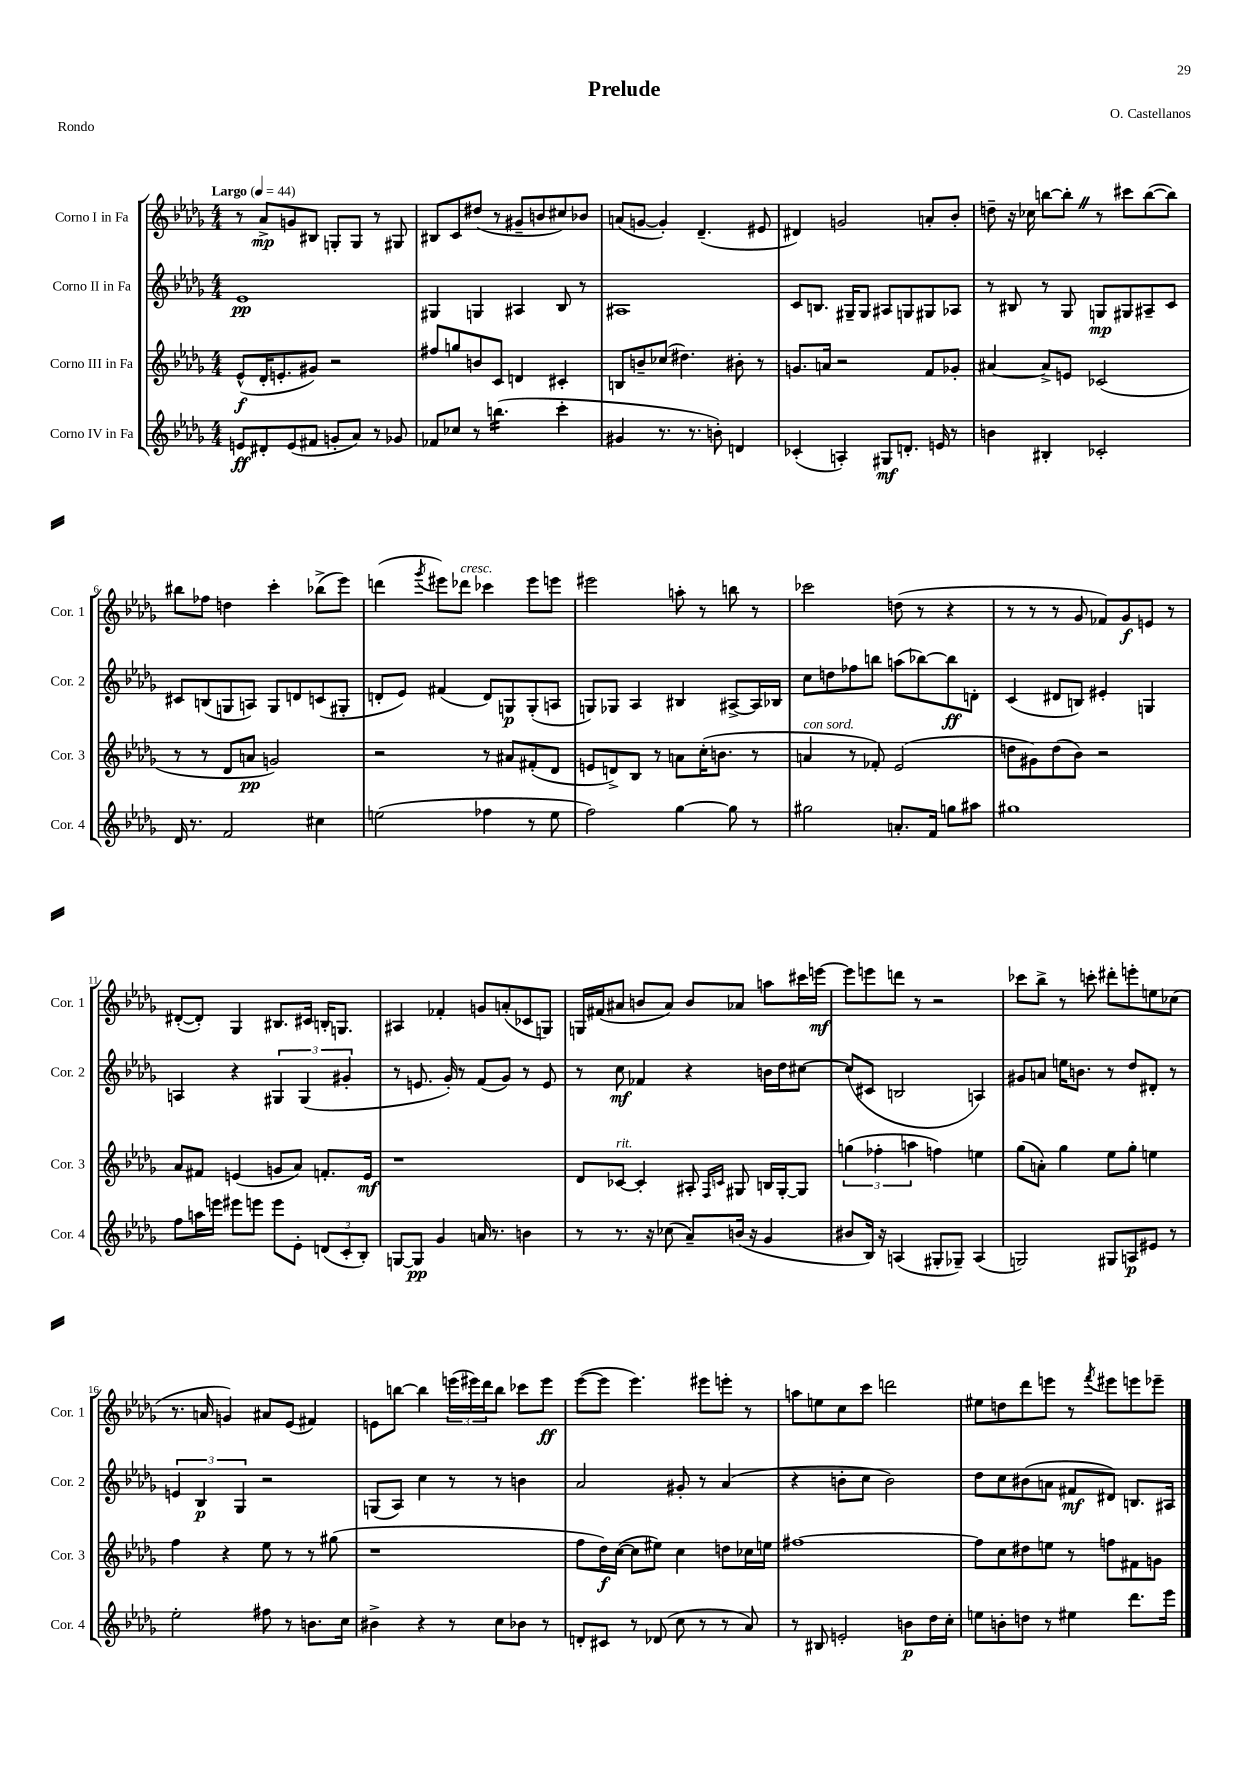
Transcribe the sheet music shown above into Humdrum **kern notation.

**kern	**kern	**kern	**kern
*staff4	*staff3	*staff2	*staff1
*clefG2	*clefG2	*clefG2	*clefG2
*k[b-e-a-d-g-]	*k[b-e-a-d-g-]	*k[b-e-a-d-g-]	*k[b-e-a-d-g-]
*M4/4	*M4/4	*M4/4	*M4/4
*MM44	*MM44	*MM44	*MM44
8e	(8e-^^	1e-	8r
8d#'	16d-'	.	8a-^
.	8.e'	.	.
(8e	.	.	8g
8f#	8g#)	.	8B#
8g'	2r	.	8G'
8a-)	.	.	8G
8r	.	.	8r
8g-	.	.	8G#
=	=	=	=
8f-	8ff#	4G#	8B#
8cc-	8gg	.	8c
8r	8b	4G	(8dd#
(4.bb	8c	.	8r
.	4d	4A#	8g#~
.	.	.	8b
4ccc'	4c#'	8B-	8cc#)
.	.	8r	8b-
=	=	=	=
4g#	8B	1A#	(8a
.	8b~	.	[8g
8.r	(8cc-	.	4g'])
.	4.dd#)	.	.
8.r	.	.	.
.	.	.	(4.d-~
8b')	.	.	.
4d	8b#'	.	.
.	8r	.	8e#
=	=	=	=
(4c-'	8.g	8c	4d#)
.	.	8.B	.
.	16a	.	.
4A')	2r	.	2g
.	.	16G#~	.
.	.	8G#	.
8G#	.	8A#	.
8.d'	.	8G	.
.	8f	8G#	8a'
16e	.	.	.
8r	8g-'	8A-	8b-'
=	=	=	=
4b	[4a#	8r	8dd~
.	.	8B#	16r
.	.	.	16cc-
4B#'	8a#^]	8r	[8bb
.	8e	8G-	8bb']
2c-'	(2c-	8G	8r
.	.	8G#	8ccc#
.	.	8A#~	([8bb
.	.	8c	8bb])
=	=	=	=
16d-	8r	8c#	8bb#
8.r	.	.	.
.	8r	(8B	8ff-
2f	8d-	8G	4dd
.	8a	8A)	.
.	2g)	8G	4ccc'
.	.	8d	.
4cc#	.	(8c	(8bb-^
.	.	8G#'	8eee-)
=	=	=	=
(2ee	2r	8d'	(4ddd
.	.	8e-)	.
.	.	.	8qggg-
.	.	(4f#	8eee#)
.	.	.	8ddd-
4ff-	8r	8d)	4ccc-
.	8a#	8G	.
8r	(8f#'	(8G'	8eee#
8ee	8d-	8A	8eee
=	=	=	=
2ff)	8e	8G)	2eee#
.	8d^)	8G-	.
.	8B-	4A-	.
.	8r	.	.
[4gg-	8a	4B#	8aa'
.	(16cc'	.	8r
.	8.b	.	.
8gg-]	.	[8A#^	8bb
8r	8r	16A#]	8r
.	.	16B-	.
=	=	=	=
2gg#	4a	8cc	2ccc-
.	.	8dd	.
.	8r	8ff-	.
.	8f-')	8bb	.
8.a'	(2e-	(8aa	(8dd
.	.	[8bb-)	8r
16f	.	.	.
8gg	.	8bb-]	4r
8aa#	.	8d'	.
=	=	=	=
1gg#	8dd	(4c	8r
.	8g#)	.	8r
.	(8dd	8d#	8r
.	8b-)	8B)	8g-
.	2r	4e#'	8f-)
.	.	.	8g-
.	.	4G	8e
.	.	.	8r
=	=	=	=
8ff	8a-	4A	([8d#'
16aa	8f#	.	8d#'])
16eee	.	.	.
8eee#	(4e	4r	4G-
8eee	.	.	.
8eee	8g	6G#	8.B#
8e-'	8a-)	.	.
.	.	(6G#	.
.	.	.	16c#
(12d	8.f'	.	16B'
.	.	.	8.G
12c'	.	6g#'	.
12B-')	.	.	.
.	16e	.	.
=	=	=	=
[8G	1r	8r	4A#
8G]	.	8.e	.
4g-	.	.	4f-'
.	.	16g-')	.
.	.	8r	.
16a	.	(8f	8g
8.r	.	.	.
.	.	8g-)	(8a'
4b	.	8r	8c-
.	.	8e	8G)
=	=	=	=
8r	8d-	8r	16G
.	.	.	(16f#
8.r	[8c-	8cc	8a#
.	4c-']	4f-	8b
16r	.	.	.
(8cc-	.	.	8a#)
8a-~)	8A#'	4r	8b
.	16qqF	.	.
.	16qqc	.	.
(16b	8G#	.	8a-
16r	.	.	.
4g-	16B	16b	8aa
.	[16G#'	16dd-	.
.	8G#]	[8cc#	16ccc#
.	.	.	[16eee
=	=	=	=
8b#	(6gg	(8cc#]	8eee]
16B-)	.	8c#	8eee
.	6ff-'	.	.
16r	.	.	.
(4A	.	2B	8ddd
.	6aa	.	.
.	.	.	8r
8G#'	4ff)	.	2r
8G-~)	.	.	.
(4A	4ee	4A)	.
=	=	=	=
2G)	(8gg-	8g#	8ccc-
.	8a')	8a	8bb-^
.	4gg-	16ee	8r
.	.	8.b	.
.	.	.	8ccc'
8G#	8ee-	8r	8ddd#'
8A	8gg-'	8dd-	8eee'
8e#	4ee	8d#'	8ee
8r	.	8r	(8cc-
=	=	=	=
2ee-'	4ff	6e	8.r
.	.	6B-	.
.	.	.	16a
.	4r	.	4g)
.	.	6G-	.
8ff#	8ee-	2r	8a#
8r	8r	.	(8e-
8.b	8r	.	4f#)
.	(8gg#	.	.
16cc	.	.	.
=	=	=	=
4b#^	1r	(8G	8e
.	.	8A-)	[8bb
4r	.	4cc	4bb]
8r	.	8r	(24eee
.	.	.	24eee#)
.	.	.	24ddd-
8cc	.	8r	8bb
8b-	.	4b	8ccc-
8r	.	.	8eee#
=	=	=	=
8d'	8ff	2a-	([8eee-
8c#	16dd-)	.	8eee-]
.	([16cc	.	.
8r	8cc]	.	4.eee-)
(8d-	8ee#)	.	.
8cc	4cc	8g#'	.
8r	.	8r	8eee#
8r	8dd	(4a-	8eee'
8a-)	16cc-	.	8r
.	16ee	.	.
=	=	=	=
8r	[1ff#	4r	8aa
8B#	.	.	8ee
2e'	.	8b'	8cc
.	.	8cc	8ccc
.	.	2b)	2ddd
8b	.	.	.
16dd-	.	.	.
16cc'	.	.	.
=	=	=	=
8ee	8ff#]	8dd-	8ee#
8b'	8cc	8cc	8dd
8dd	8dd#	(8b#	8ddd-
8r	8ee	8a	8eee
4ee#	8r	8f#	8r
.	.	.	8qfff
.	8ff	8d#)	8eee#
8.ddd-	8f#	8.B	8eee
.	8g	.	8eee-~
16eee-	.	16A#	.
==	==	==	==
*-	*-	*-	*-
